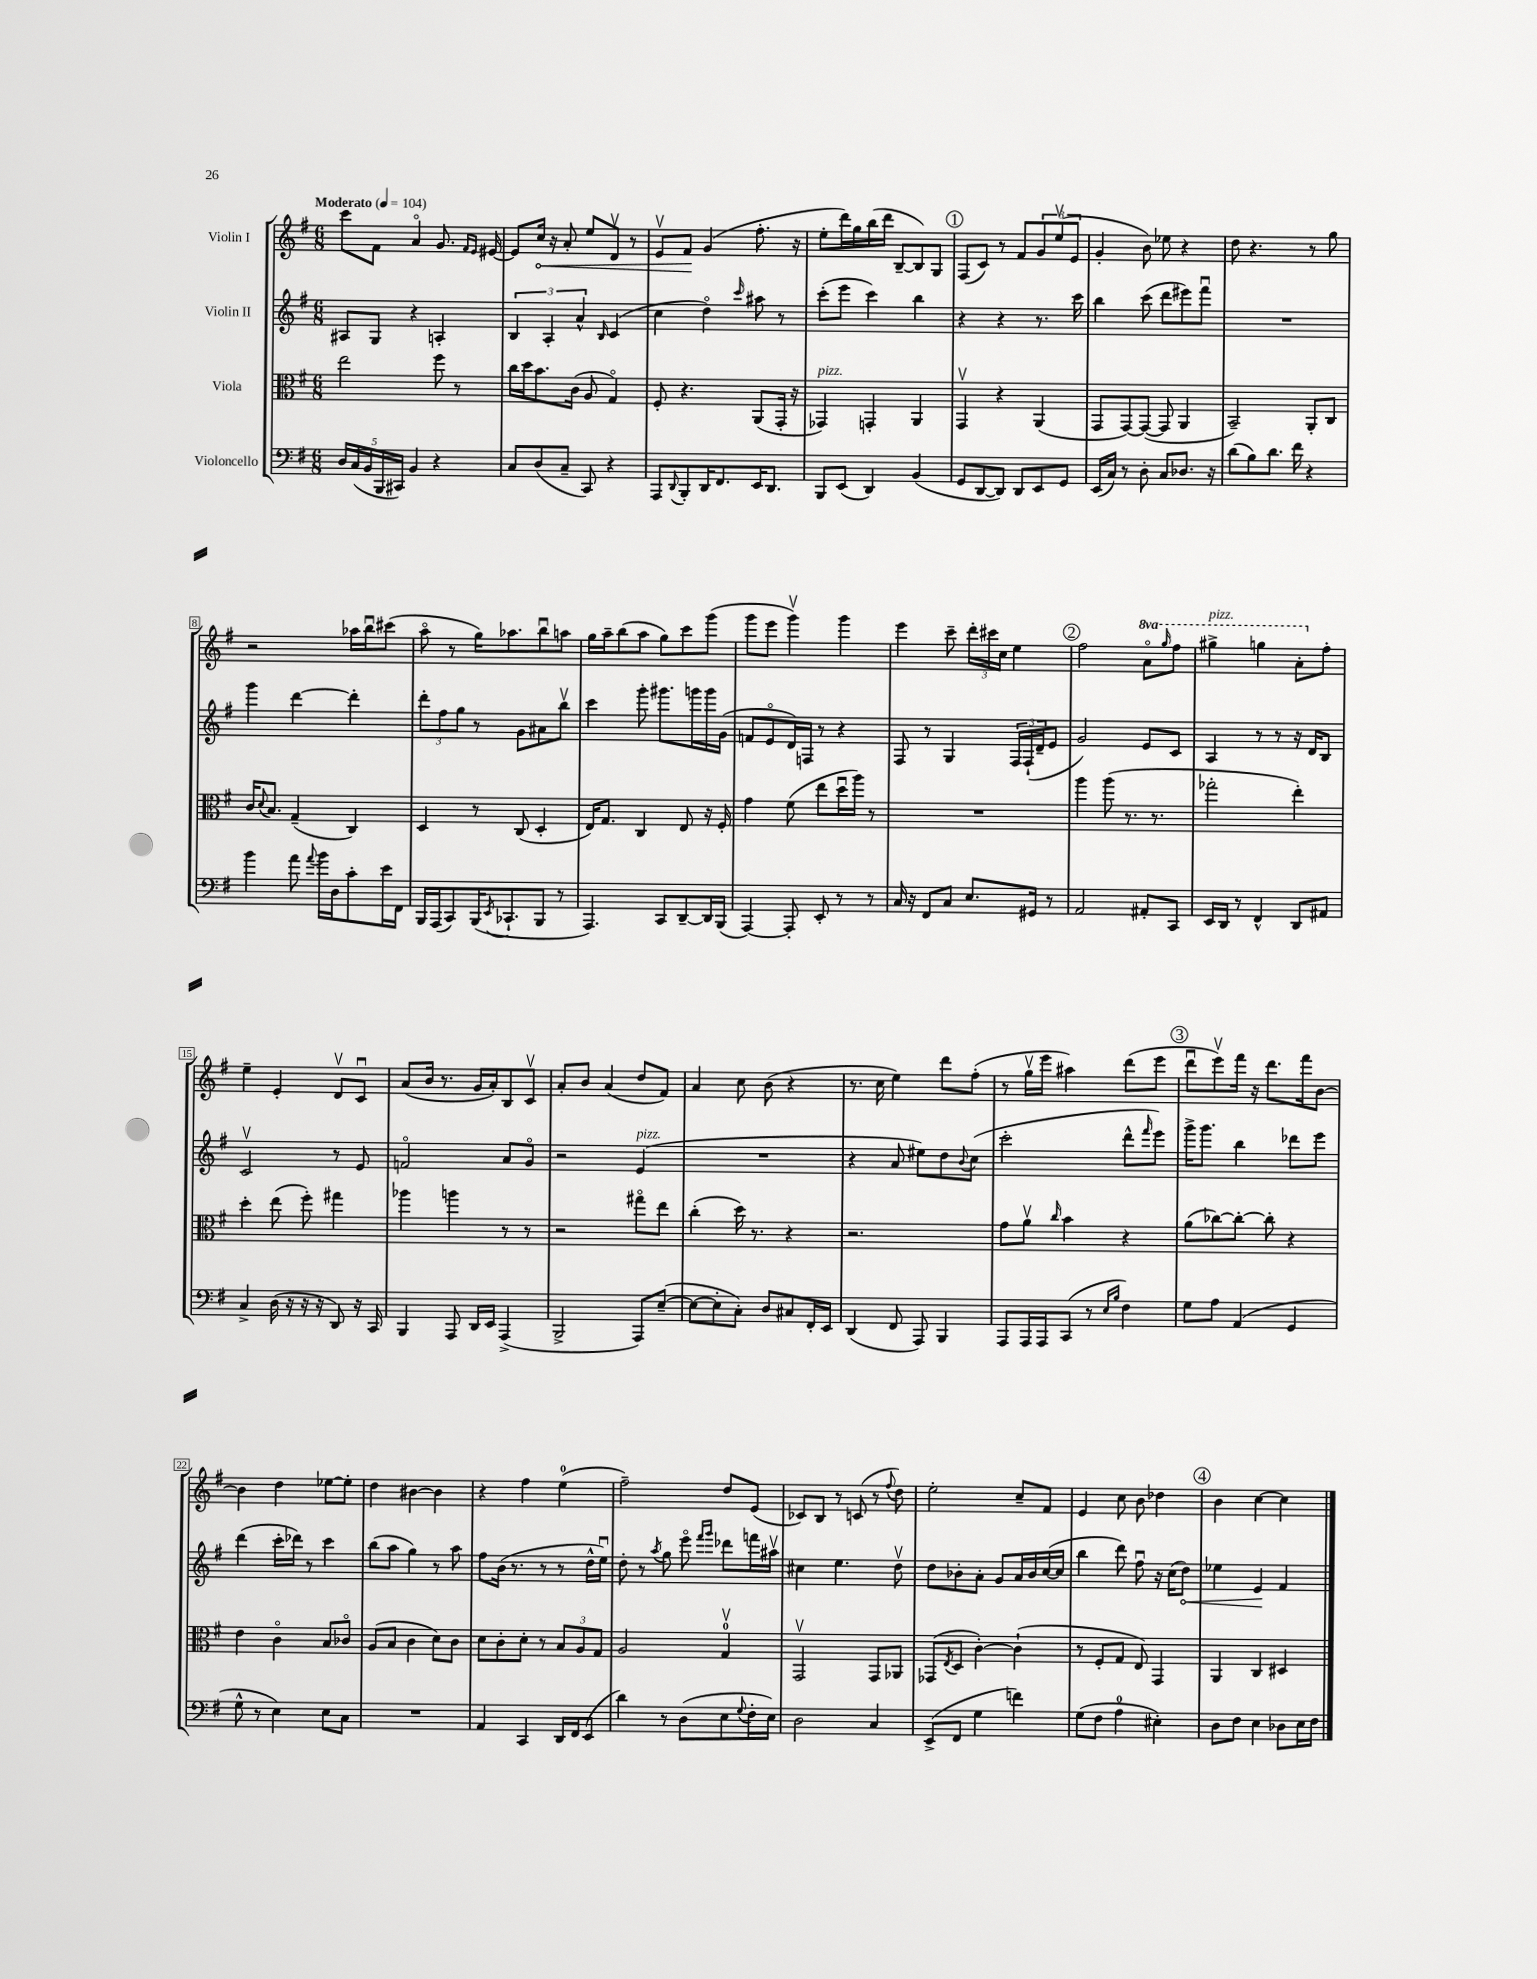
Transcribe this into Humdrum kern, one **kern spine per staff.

**kern	**kern	**kern	**kern
*staff4	*staff3	*staff2	*staff1
*clefF4	*clefC3	*clefG2	*clefG2
*k[f#]	*k[f#]	*k[f#]	*k[f#]
*M6/8	*M6/8	*M6/8	*M6/8
*MM104	*MM104	*MM104	*MM104
20D	2ee	8A#	8ccc
(20C	.	.	.
20BB	.	.	.
.	.	8G	8f#
20BBB	.	.	.
20CC#)	.	.	.
4BB	.	4r	4ao
4r	8ff#	4A'	8.g
.	8r	.	.
.	.	.	16qqf#
.	.	.	16qqe
.	.	.	[16e#
=	=	=	=
8C	16cc	6B	8e#]
.	16dd	.	.
(8D	8.b	.	16cc
.	.	6A'	.
.	.	.	16r
8C~	.	.	8a'
.	(16c	.	.
.	.	6a^^	.
8CC)	8A	.	8ee
.	.	16qqB	.
4r	4Go)	(4c	8dv
.	.	.	8r
=	=	=	=
8AAA	8F#'	4cc	8ev
8qqDD	.	.	.
8BBB'	4.r	.	8f#
16DD	.	4ddo)	(4g
8.FF#	.	.	.
.	.	16qqccc	.
16EE	(8AA	8aa#	8.ff#'
8.DD	.	.	.
.	16GG'	8r	.
.	16r	.	16r
=	=	=	=
8BBB	4GG-)	(8ccc'	8ee'
(8EE	.	8eee	16ddd)
.	.	.	16gg
4DD)	4GG'	4ccc)	(16bb
.	.	.	16ddd
.	.	.	[8B~
(4BB	4AA	4bb	8B])
.	.	.	8G
=	=	=	=
8GG	4GGv	4r	(8F#
[8DD	.	.	8c)
8DD])	4r	4r	8r
8DD	.	.	8f#
8EE	(4AA	8.r	12g
.	.	.	(12eev
8GG	.	.	.
.	.	.	12e
.	.	16ccc	.
=	=	=	=
(16EE	8GG	4bb	4g'
16C)	.	.	.
8r	[8GG)	.	.
8D'	(8GG_	(8ccc	8b)
8C	8GG]	8ddd	8ee-
8.D-	4AA	8eee#)	4r
.	.	8fff#u	.
16r	.	.	.
=	=	=	=
(8d	2BB~)	2.r	8dd
8B)	.	.	4.r
8.d	.	.	.
16f#	.	.	.
4r	8AA'	.	8r
.	8C	.	8gg
=	=	=	=
4b	16c	4ggg	2r
.	8qqd	.	.
.	8.B	.	.
8a	(4G~	[4ddd	.
8qqa	.	.	.
16b	.	.	.
16D	.	.	.
8c'	4C)	4ddd']	16aa-
.	.	.	16bbu
16e	.	.	(8ccc#
16FF#	.	.	.
=	=	=	=
16BBB	4D	12ddd'	8aao
(16AAA	.	.	.
.	.	12ff#	.
8CC)	.	.	8r
.	.	12gg	.
(16BBB	8r	8r	16gg)
8qEE	.	.	.
8.CC-`	.	.	8.aa-
.	(8C	8g	.
8BBB	4D'	8a#	8bbu
8r	.	8bbv	8aa
=	=	=	=
4.AAA)	16E)	4ccc	16gg
.	8.G	.	16aa~
.	.	.	(8bb
.	4C	8ggg'	8aa
8CC	.	8.ggg#	8gg)
[8DD~	8E	.	8ccc
.	.	16ggg	.
16DD]	16r	16ggg	(8ggg
(16BBB	16F#'	(16g	.
=	=	=	=
[4AAA)	4g	8f	8ggg
.	.	8eo	8eee
8AAA']	(8f#	16d)	4gggv)
.	.	16F	.
8EE'	8ee	8r	.
8r	16ddu	4r	4ggg
.	16aa)	.	.
8r	8r	.	.
=	=	=	=
16C	2.r	8F#	4eee
16r	.	.	.
8FF#	.	8r	.
8C	.	4G	8ccc~
8.E	.	.	24ddd'
.	.	.	24ccc#
.	.	.	24cc
.	.	24F#	4ee
.	.	(24F#`	.
16GG#	.	.	.
.	.	24d~	.
8r	.	8e	.
=	=	=	=
2AA	4aa	2g)	2ff#
.	(8aa	.	.
.	8.r	.	.
8AA#'	.	8e	8aao
.	8.r	.	.
.	.	.	16qqggg
8CC	.	8c	8fff#
=	=	=	=
16EE	2gg-'	4A	4ggg#^
16DD	.	.	.
8r	.	.	.
4FF#^^	.	8r	4ggg
.	.	8r	.
8DD	4ee')	16r	8aa'
.	.	16d	.
8AA#	.	8B	8ff#'
=	=	=	=
4C^	4dd'	2cv	4ee~
(16D	(8ee	.	4e'
16r	.	.	.
16r	8ff#')	.	.
16r	.	.	.
8DD)	4gg#	8r	8dv
16r	.	8e	8cu
16CC	.	.	.
=	=	=	=
4BBB	4aa-	2fo	(8a
.	.	.	16b
.	.	.	8.r
8AAA	4aa	.	.
16DD	.	.	16g
16EE	.	.	16a')
(4AAA^	8r	8a	8B
.	8r	8go	8cv
=	=	=	=
2BBB^	2r	2r	8a'
.	.	.	8b
.	.	.	(4a
8AAA)	8gg#o	(4e	8dd
([8E~	8ee	.	8f#)
=	=	=	=
8E_	(4cc'	2.r	4a
8E']	.	.	.
8C')	16dd)	.	8cc
.	8.r	.	.
8D	.	.	(8b
8C#	4r	.	4r
16FF#'	.	.	.
16EE	.	.	.
=	=	=	=
(4DD	2.r	4r	8.r
.	.	.	16cc
8FF#	.	8a	4ee)
8AAA)	.	8ee#)	.
4BBB	.	8dd	8ddd
.	.	8qqb	.
.	.	(8cc	(8ff#'
=	=	=	=
8AAA	8g	2ccc'	8r
16AAA	8av	.	16ggv
16AAA	.	.	16eee
.	16qqcc	.	.
(8CC	4b	.	4aa#)
8r	.	.	.
16qqE	.	.	.
16qqB	.	.	.
4F#)	4r	8ddd^^	(8ddd
.	.	16qqfff#	.
.	.	8eee)	8eee
=	=	=	=
8G	(8a	16ggg^	8dddu
.	.	8.ggg	.
8A	[8cc-)	.	8eeev)
(4AA	8cc-'_	4bb	16fff#
.	.	.	16r
.	8cc-']	.	8.ddd
4GG	4r	8ddd-	.
.	.	.	16fff#
.	.	8eee	[8b
=	=	=	=
8G^^	4e	(4ddd	4b]
8r	.	.	.
4E)	4co	16ccc'	4dd
.	.	16ddd-)	.
.	.	8r	.
8E	8B	4ccc	[8ee-
8C	8c-o	.	8ee-']
=	=	=	=
2.r	(8A	(8bb	4dd
.	8B	8aa	.
.	4c	4gg)	[4b#
.	8d)	8r	4b#]
.	8c	8aa	.
=	=	=	=
4AA	8d	8ff#	4r
.	8c'	(16b	.
.	.	8.r	.
4CC	8d'	.	4ff#
.	8r	8r	.
16DD	12B	8r	(4ee
16FF#	.	.	.
.	12A	.	.
(8EE	.	16dd^^	.
.	12G	.	.
.	.	16eeu)	.
=	=	=	=
4d)	2A	8dd'	2ff#~)
.	.	8r	.
.	.	8qaa	.
8r	.	8gg	.
(8D	.	8eeeo	.
.	.	16qqfff#	.
.	.	16qqggg	.
8E	4Gv	8ddd-	8dd
8qqG	.	.	.
16F#'	.	16fff	(8e
16E)	.	16aa#v	.
=	=	=	=
2D	2GGv	4cc#	8c-)
.	.	.	8B
.	.	4.ee	8r
.	.	.	(8c
4C	8GG	.	8r
.	.	.	8qqff#
.	8AA-	8ddv	8dd)
=	=	=	=
(8EE^	(8GG-	8dd	2ee'
.	8qE	.	.
8FF#	8D	8b-'	.
4G	[4c')	8a'	.
.	.	8g	.
4f)	(4c`]	16a	8cc~
.	.	16b-	.
.	.	([16cc	8f#
.	.	16cc]	.
=	=	=	=
(8G	8r	4bb	4e
8F#	8F#'	.	.
4A	8G	8ddd)	8cc
.	8E)	8ff#u	8b
4E#')	4GG	16r	4dd-
.	.	(16cc	.
.	.	8dd)	.
=	=	=	=
8D	4AA	4ee-	4b
8F#	.	.	.
4E	4C	4e	[4cc
8D-	4D#	4f#	4cc]
16E	.	.	.
16F#	.	.	.
==	==	==	==
*-	*-	*-	*-
